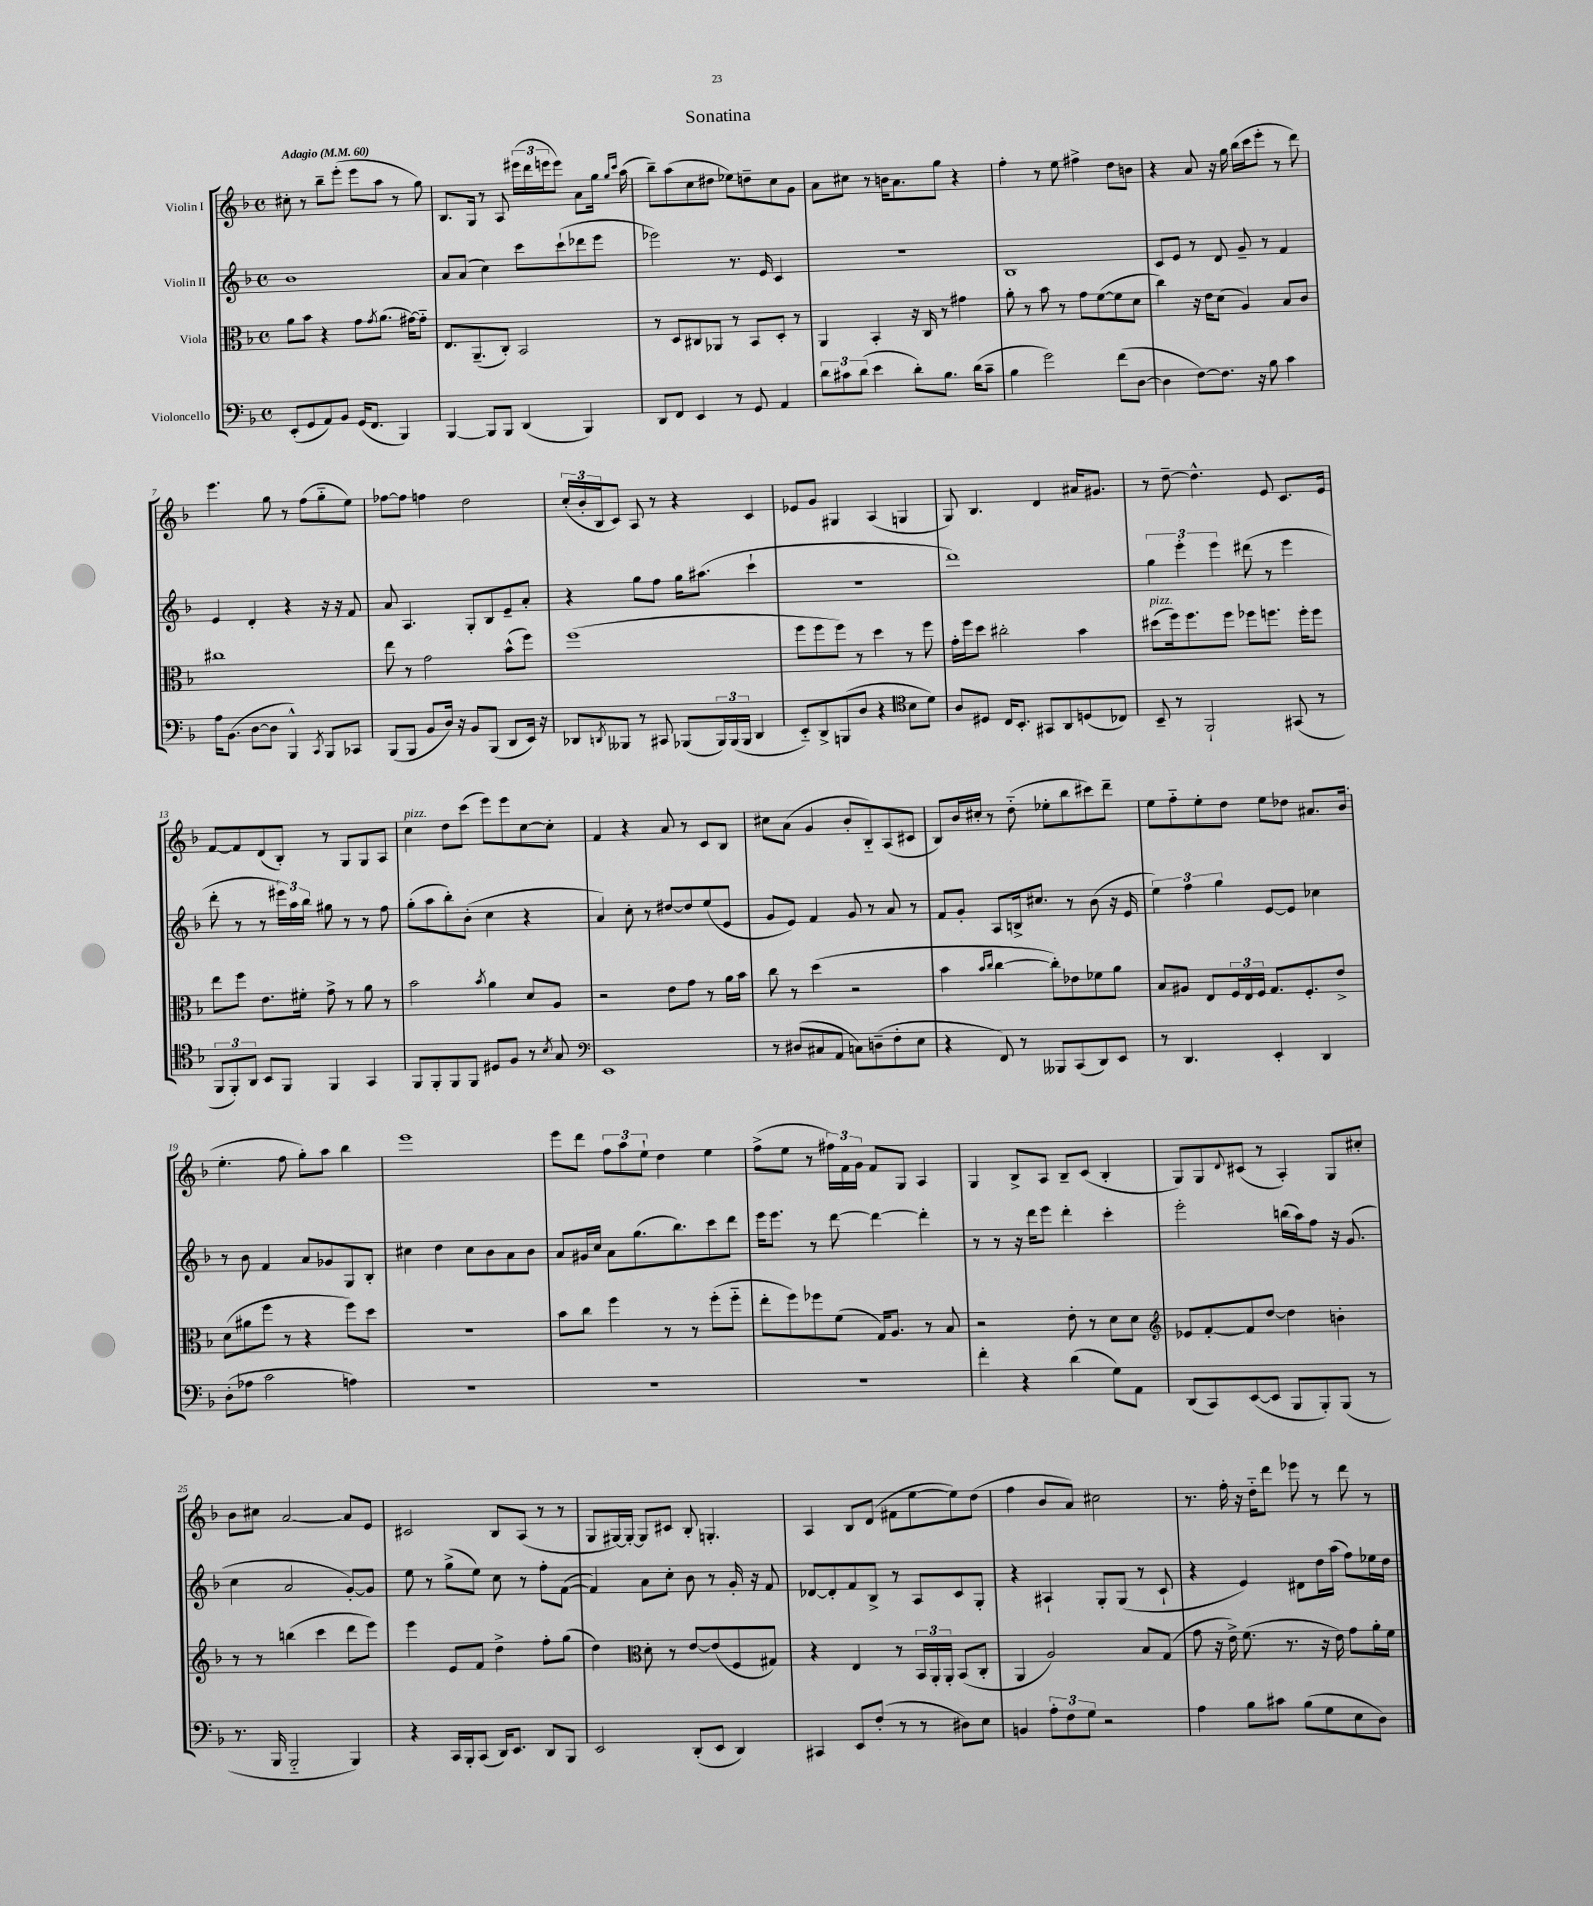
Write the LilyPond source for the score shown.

\header { title = "Sonatina" }
<<
\new StaffGroup <<
\new Staff = "s0" \with { instrumentName = "Violin I" } {
    \clef treble \key f \major \defaultTimeSignature \time 4/4 \tempo "Adagio" 4 = 60
    cis''8-. r8 bes''8-- e'''8-.( e'''8 a''8 r8 g''8) |
    bes8. g16 r8 a8 \tuplet 3/2 { eis'''16( d'''16 e'''16 } e'''8) a'8 g''16 \grace { g''16 c'''16 } a''16( |
    bes''8--) a''8( c''8 dis''8 ees''8) d''8-- c''8 g'8 |
    a'8 cis''8 r8 b'16 a'8. g''8 r4 |
    f''4-. r8 e''8 fis''4-> d''8 b'8 |
    r4 a'8 r16 g''16 bes''16( c'''16 e'''8-. r8 d'''8) |
    e'''4. g''8 r8 f''8( g''8-_ e''8) |
    fes''8~ fes''8 f''4 d''2 |
    \tuplet 3/2 { c''16-.( bes'16-. bes16 } c'8) a8 r8 r4 c'4 |
    ees'8 g'8 gis4 a4( g4 |
    g8) bes4. d'4 ais'16 gis'8. |
    r8 d''8~-- d''4.-^ e'8 c'8. e'16 |
    f'8~ f'8 d'8( bes8-.) r8 g8 g8 a8 |
    c''4^\markup { \italic "pizz." } d''8 c'''8( e'''8) e'''8 c''8~ c''8-. |
    f'4 r4 a'8 r8 c'8 bes8 |
    cis''8 a'8( g'4 bes'8-. bes8-_) a8( cis'8 |
    bes8) bes'16 cis''16-. r8 d''8-_( ees''8-. bes''8 cis'''8) d'''8-- |
    e''8 f''8-_ e''8-. d''8 e''8 des''8 ais'8. bes'16( |
    e''4.-. f''8 g''8-.) a''8 bes''4 |
    e'''1 |
    e'''8 d'''8 \tuplet 3/2 { f''8 a''8 e''8-! } d''4 e''4 |
    f''8->( e''8 r8 \tuplet 3/2 { fis''16) f'16 g'16 } f'8 g8 a4 |
    g4 bes8-> a8 bes8-- c'8( bes4-. |
    g8) g8 \appoggiatura { d'8 } cis'8( r8 a4-.) g8 cis''8-. |
    bes'8 cis''8 a'2~ a'8 e'8 |
    cis'2 bes8 a8( r8 r8 |
    g8 gis16~) gis16~-. gis8 cis'8 bes8-. g4.-. |
    a4 bes8 d'8( fis'8 e''8~ e''8) d''8( |
    f''4 bes'8 a'8) cis''2 |
    r8. f''16-. r16 d''16-_ d'''8 ees'''8 r8 d'''8 r8 \bar "|." |
}
\new Staff = "s1" \with { instrumentName = "Violin II" } {
    \clef treble \key f \major \defaultTimeSignature \time 4/4
    bes'1 |
    a'8 a'8( c''4) c'''8 c'''8-!( des'''8 e'''8 |
    ees'''2) r8. e'16 c'4 |
    R1 |
    bes1 |
    c'8 e'8 r8 d'8 g'8-- r8 f'4 |
    e'4 d'4-. r4 r16 r16 f'8 |
    a'8 a4. g8-. bes8 e'8-- a'8-. |
    r4 g''8 f''8 g''16 ais''8.( c'''4-! |
    R1 |
    d'''1) |
    \tuplet 3/2 { g''4 e'''4-. e'''4 } dis'''8( r8 e'''4 |
    d'''8-. r8 r8 \tuplet 3/2 { eis'''16) a''16 bes''16 } gis''8 r8 r8 f''8 |
    g''8-.( a''8 bes''8-.) bes'8-.( c''4 r4 |
    a'4) c''8-. r8 dis''8~ dis''8 e''8( e'8 |
    g'8 e'8) f'4 g'8 r8 a'8 r8 |
    f'8 g'8-. a8 b16-> cis''8. r8 bes'8( r16 e'16 |
    \tuplet 3/2 { e''4) f''4 g''4 } e'8~ e'8 ces''4 |
    r8 bes'8 f'4 a'8 ges'8 g8 bes8-. |
    cis''4 d''4 cis''8 bes'8 a'8 bes'8 |
    a'8 gis'16 c''16 a'8 g''8.( bes''8.) c'''8 d'''8 |
    e'''16 e'''8. r8 d'''8~ d'''4~ d'''4-. |
    r8 r8 r16 d'''16 e'''8 d'''4-. c'''4-. |
    e'''2-. b''16( a''16) f''8 r16 g'8.( |
    c''4 a'2 g'8~-.) g'8 |
    e''8 r8 g''8->( e''8) c''8 r8 f''8-. f'8~( |
    f'4) a'8 c''8-. bes'8 r8 g'16-. r16 f'8 |
    des'8~ des'8-. f'8 bes8-> r8 a8 c'8 g8-. |
    r4 ais4-! g8-. g8( r8 c'8-! |
    r4 e'4) dis'8 d''16 a''16( f''8) ees''16 d''16 \bar "|." |
}
\new Staff = "s2" \with { instrumentName = "Viola" } {
    \clef alto \key f \major \defaultTimeSignature \time 4/4
    a'8 bes'8 r4 g'8 \acciaccatura { g'8 } a'8.( gis'16~) gis'8-_ |
    e8. a,8.--( c8-.) bes,2 |
    r8 d8 cis8 aes,8 r8 bes,8 d8-. r8 |
    a,4 bes,4-. r16 c16 r8 gis'4 |
    a'8-. r8 bes'8 r8 g'8 f'8~( f'8 d'8 |
    c''4) r16 e'16 d'8( a4) bes8 c'8 |
    cis''1 |
    e''8 r8 g'2 bes'8-^( f''8) |
    f''1( |
    f''8 f''8 f''8) r8 d''4 r8 f''8 |
    g'16-. f''16 d''8 cis''2-. bes'4 |
    dis''8^\markup { \italic "pizz." }( f''16) f''8. f''8 fes''8 f''8. f''16-. f''8 |
    e''8 f''8 e'8. fis'16-. g'8-> r8 a'8 r8 |
    bes'2 \acciaccatura { bes'8 } a'4 d'8 a8 |
    r2 e'8 g'8 r8 a'16 bes'16 |
    c''8 r8 d''4( r2 |
    bes'4 \grace { bes'16 c''16 } c''4~ c''8-.) ees'8 fes'8 a'8 |
    bes8 ais8 e8 \tuplet 3/2 { f16 e16 f16 } g8. f8.-. e'8-> |
    d'8( ais'8 f''8 r8 r4 f''8) d''8 |
    R1 |
    bes'8 c''8 f''4 r8 r8 f''8-.( f''8-_ |
    e''8-. f''8) fes''8 f'8( g16) a8. r8 bes8 |
    r2 e'8-. r8 d'8 d'8 |
    \clef treble ees'8 f'8~-. f'8 d''8~ d''4 b'4-. |
    r8 r8 b''4( c'''4 d'''8 e'''8) |
    e'''4 e'8 f'8 d''4-> f''8-. g''8( |
    d''4) \clef alto d'8-. r8 e'8~ e'8( f8 gis8) |
    r4 e4 r8 \tuplet 3/2 { bes,16 a,16-. a,16-. } bes,8( c8-. |
    a,4 a2) bes8 g8( |
    g'8 r16 e'16->) f'8.( r8. r16 e'16) g'8 a'16-. f'16 \bar "|." |
}
\new Staff = "s3" \with { instrumentName = "Violoncello" } {
    \clef bass \key f \major \defaultTimeSignature \time 4/4
    e,8-.( g,8 a,8) bes,8 g,16( f,8. bes,,4) |
    bes,,4~ bes,,8 bes,,8 d,4( bes,,4) |
    d,8 f,8 e,4 r8 g,8 a,4 |
    \tuplet 3/2 { d'8 cis'8 d'8( } e'4 d'8-.) bes8. d'16( cis'8-- |
    bes4 g'2) f'8( d8~ |
    d4 f8~) f8. r16 bes8 c'4 |
    a16 bes,8.( d8~ d8 bes,,4-^) \acciaccatura { c,8 } bes,,8 ces,8 |
    bes,,8( bes,,8 bes,8 d16) r16 bes,8 bes,,8( d,8 e,16) r16 |
    des,8 \acciaccatura { d,8 } beses,,8 r8 cis,8 bes,,8( \tuplet 3/2 { bes,,16) bes,,16( bes,,16 } d,4 |
    e,8-_) d,8-> b,,8( d8 r4 \clef tenor bes8 d'8) |
    a8 dis8 c16 bes,8.-. gis,8 a,8 d8( ces8) |
    bes,8-- r8 f,2-! gis,8( r8 |
    \tuplet 3/2 { f,8 f,8-.) a,8 } bes,8 f,8 f,4 g,4 |
    f,8 f,8-. f,8 f,8 dis8 f8 r8 \acciaccatura { bes8 } g8 |
    \clef bass e,1 |
    r8 dis8( cis8 a,8 c8) d8--( f8-. e8 |
    r4 f,8) r8 beses,,8 c,8( d,8) e,8 |
    r8 d,4. e,4-. d,4 |
    d8-.( aes8 c'2 a4) |
    R1 |
    R1 |
    R1 |
    f'4-. r4 d'4( g8) a,8 |
    d,8( c,8) e,8~( e,8 bes,,8 bes,,8-.) bes,,8( r8 |
    r8. bes,,16 bes,,2-_ bes,,4) |
    r4 c,16 bes,,16-. c,8( d,16) e,8. d,8 bes,,8 |
    e,2 d,8-.( e,8 d,4) |
    cis,4 e,8 f8-.( r8 r8 dis8) e8 |
    b,4 \tuplet 3/2 { a8-. f8 g8 } r2 |
    a4 bes8 cis'8 bes8( g8 e8 d8) \bar "|." |
}
>>
>>
